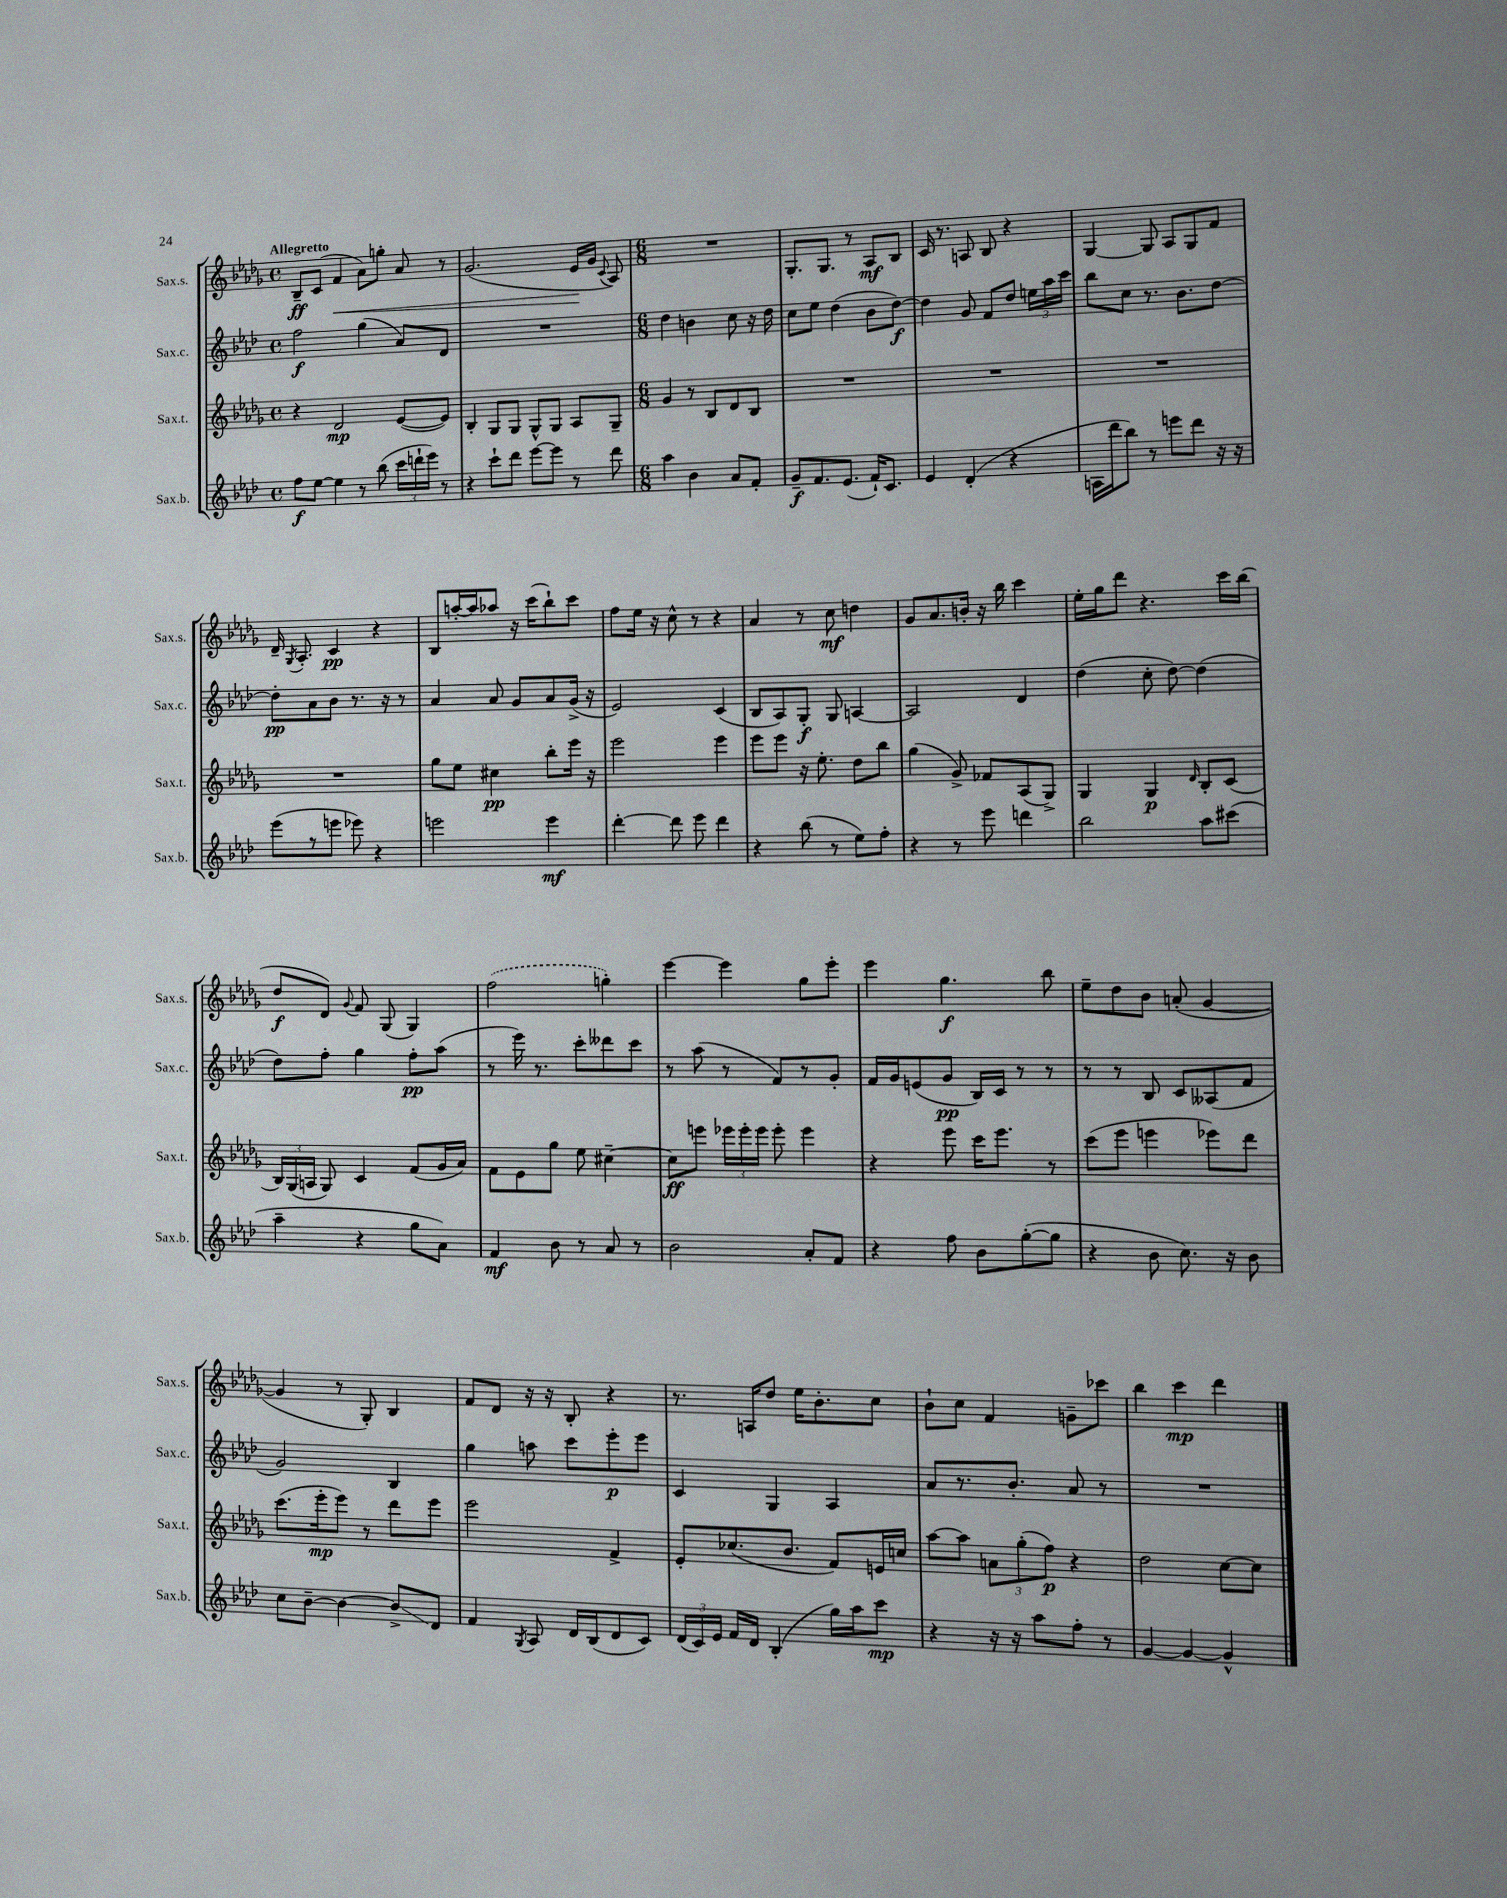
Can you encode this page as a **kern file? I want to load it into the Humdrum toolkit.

**kern	**kern	**kern	**kern
*staff4	*staff3	*staff2	*staff1
*clefG2	*clefG2	*clefG2	*clefG2
*k[b-e-a-d-]	*k[b-e-a-d-g-]	*k[b-e-a-d-]	*k[b-e-a-d-g-]
*M4/4	*M4/4	*M4/4	*M4/4
*met(c)	*met(c)	*met(c)	*met(c)
8ff	4r	2ff	8B-~
[8ee-	.	.	(8c
4ee-]	2d-	.	4f
8r	.	(4gg	8a-)
(8bb-	.	.	8gg'
24ccc	([8e-	8a-)	8a-
24ddd`	.	.	.
24eee-)	.	.	.
8r	8e-])	8d-	8r
=	=	=	=
4r	4B-'	1r	(2.g-
8ccc`	8G-	.	.
8ddd-	8G-	.	.
[8eee-	8G-^^	.	.
8eee-]	8G-	.	.
8r	8A-	.	16e-
.	.	.	16g-
.	.	.	8qqc
8ddd-	8G-~	.	8A-)
=	=	=	=
*M6/8	*M6/8	*M6/8	*M6/8
4aa-	4g-	4dd-	2.r
4b-	8r	4b	.
.	8B-	.	.
8a-	8d-	8cc	.
8f'	8B-	16r	.
.	.	16dd-	.
=	=	=	=
8g~	2.r	8cc	8.G-'
8.f	.	8ee-	.
.	.	.	8.G-
.	.	(4dd-	.
(8.e-	.	.	.
.	.	.	8r
16f`)	.	8b-	8A-
8.c	.	.	.
.	.	[8dd-)	8B-
=	=	=	=
4e-	2.r	4dd-]	16c
.	.	.	8.r
(4d-'	.	8g	8A
.	.	8f	8B-
4r	.	8dd-	4r
.	.	24ee	.
.	.	24aa-	.
.	.	24ccc	.
=	=	=	=
16A	2.r	8bb-	[4G-
16ddd-	.	.	.
8bb-)	.	8cc	.
8r	.	8.r	8G-]
8eee	.	.	8A-
.	.	8.b-	.
8ddd-	.	.	8G-
16r	.	[8dd-	8f
16r	.	.	.
=	=	=	=
(8eee-	2.r	8dd-']	16d-~
.	.	.	8qG-
.	.	.	8.A-'
8r	.	8a-	.
8eee	.	8b-	4c
8eee-)	.	8.r	.
4r	.	.	4r
.	.	16r	.
.	.	8r	.
=	=	=	=
2eee	8gg-	4a-	8B-
.	8ee-	.	[16aa'
.	.	.	16aa]
.	4cc#	8a-	8aa-
.	.	8g	16r
.	.	.	(16ccc
4eee	8bb-'	8a-	8bb-`)
.	16eee-	(16g^	8ccc
.	16r	16r	.
=	=	=	=
[4ddd-'	2eee-	2e-)	8ff
.	.	.	16ee-
.	.	.	16r
8ddd-]	.	.	8cc^^
8eee-	.	.	8r
4ddd-	4eee-	(4c	4r
=	=	=	=
4r	8eee-	8B-	4a-
.	8eee-	8A-)	.
(8bb-	16r	8G'	8r
.	8.ee-'	.	.
8r	.	8G	8cc
8ee-)	8dd-	[4A	4dd
8ff'	8bb-	.	.
=	=	=	=
4r	(4gg-	2A]	8g-
.	.	.	8.a-
8r	8g-^)	.	.
.	.	.	16b'
8eee-	8f-	.	16r
.	.	.	16bb-
4ddd	(8A-	4d-	4ccc
.	8G-^)	.	.
=	=	=	=
2bb-	4G-	(4dd-	16ee-'
.	.	.	16gg-
.	.	.	8ddd-
.	4G-	8cc'	4.r
.	.	[8dd-)	.
.	16qqd-	.	.
8aa-	8B-'	(4dd-]	.
(8ccc#	(8c	.	16ccc
.	.	.	(16bb-
=	=	=	=
4aa-~	24B-)	8dd-)	8dd-
.	(24G-	.	.
.	24A	.	.
.	8G-)	8ff'	8d-)
.	.	.	8qqg-
4r	4c	4gg	8f
.	.	.	(8G-
8gg	(8f	8ff'	4G-)
8a-)	16g-	(8aa-	.
.	16a-)	.	.
=	=	=	=
4f	8f	8r	(2ff
.	8e-	16eee-)	.
.	.	8.r	.
8b-	8gg-	.	.
8r	8ee-	8ccc'	.
8a-	[4cc#~	8ddd--	4gg')
8r	.	8ccc	.
=	=	=	=
2b-	8cc#]	8r	[4eee-
.	8eee	(8aa-	.
.	24eee-	8r	4eee-]
.	24eee-'	.	.
.	24eee-	.	.
.	8eee-'	8f)	.
8a-'	4eee-	8r	8gg-
8f	.	8g'	8eee-'
=	=	=	=
4r	4r	16f	4eee-
.	.	16g	.
.	.	(8e	.
8ff	8eee-	8g	4.gg-
8b-	16ccc	16B-)	.
.	8.eee-	16c	.
([8gg'	.	8r	.
8gg]	8r	8r	8bb-
=	=	=	=
4r	(8ccc	8r	8ee-~
.	8eee-	8r	8dd-
8b-	4eee	8B-	8b-
8.cc)	.	8c	(8a'
.	8eee-)	(8A--	[4g-
16r	.	.	.
8b-	8ddd-	8f	.
=	=	=	=
8cc	(8.ccc	2g)	4g-]
[8b-~	.	.	.
.	16eee-'	.	.
4b-_	8eee-)	.	8r
.	8r	.	8G-')
8b-^]	8ddd-	4B-	4B-
8d-	8eee-	.	.
=	=	=	=
4f	2eee-	4gg	8f
.	.	.	8d-
8qG	.	.	.
8A-	.	8aa	16r
.	.	.	16r
16d-	.	8ccc	8B-'
(16B-	.	.	.
8d-	4f^	8eee-'	4r
8c)	.	8eee-	.
=	=	=	=
(24d-	8e-'	4c	8.r
24c)	.	.	.
24e-	.	.	.
16f	(8.cc-	.	.
16d-	.	.	16A
(4B-'	.	4G	8dd-
.	8.b-	.	.
.	.	.	16ee-
.	.	.	8.b-'
16gg)	8f)	4A-	.
16aa-	.	.	.
8ccc	16e	.	8cc
.	16cc	.	.
=	=	=	=
4r	[8aa-	8a-	8b-`
.	8aa-]	8.r	8cc
16r	12a	.	4f
16r	.	8.b-'	.
.	(12gg-'	.	.
8aa-	.	.	.
.	12ff)	.	.
8ff'	4r	8a-	8g~
8r	.	8r	8ccc-
=	=	=	=
[4g	2dd-	2.r	4bb-
4g_	.	.	4ccc
4g^^]	[8cc	.	4ddd-
.	8cc]	.	.
==	==	==	==
*-	*-	*-	*-
